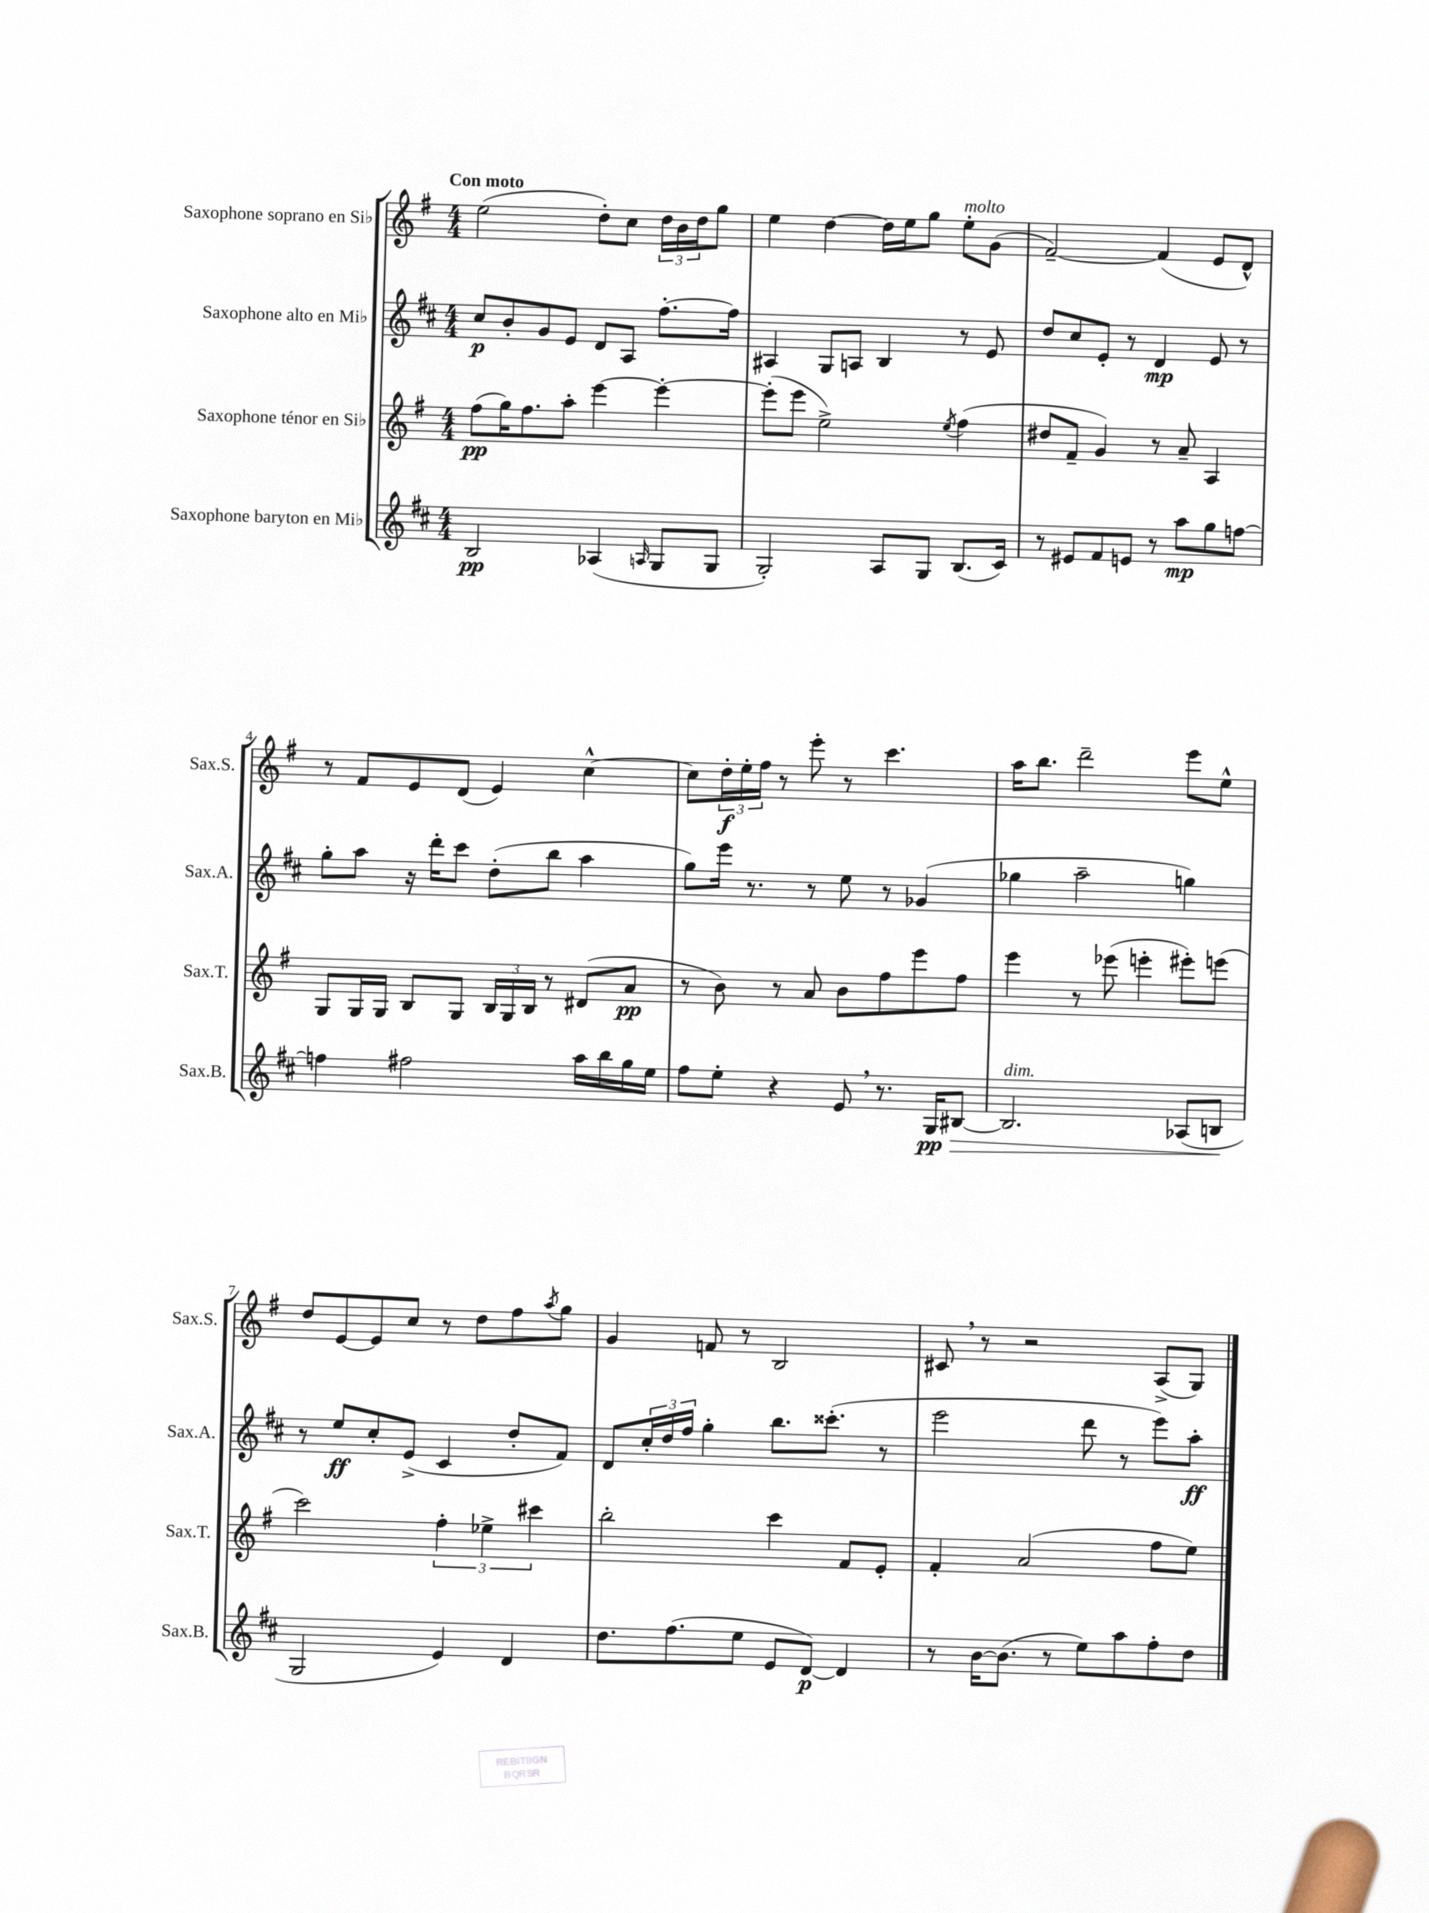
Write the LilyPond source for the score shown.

<<
\new StaffGroup <<
\new Staff = "s0" \with { instrumentName = "Saxophone soprano en Sib" shortInstrumentName = "Sax.S." } {
    \clef treble \key g \major \numericTimeSignature \time 4/4 \tempo "Con moto"
    e''2( d''8-.) c''8 \tuplet 3/2 { d''16 b'16 d''16 } g''8 |
    e''4 d''4~ d''16 e''16 g''8 e''8-.^\markup { \italic "molto" } g'8( |
    fis'2~--) fis'4( e'8 d'8-^) |
    r8 fis'8 e'8 d'8( e'4) c''4~-^ |
    c''8 \tuplet 3/2 { d''16-.\f e''16-. fis''16 } r8 e'''8-. r8 c'''4. |
    a''16 b''8. d'''2-- e'''8 e''8-^ |
    d''8 e'8~ e'8 c''8 r8 d''8 fis''8 \acciaccatura { a''8 } g''8 |
    g'4 f'8 r8 b2 |
    cis'8 \breathe r8 r2 a8->( g8) \bar "|." |
}
\new Staff = "s1" \with { instrumentName = "Saxophone alto en Mib" shortInstrumentName = "Sax.A." } {
    \clef treble \key d \major \numericTimeSignature \time 4/4
    cis''8\p b'8-. g'8 e'8 d'8 a8 fis''8.~-. fis''16 |
    ais4 g8 a8 b4 r8 e'8 |
    d''8 cis''8 e'8-. r8 d'4\mp e'8 r8 |
    g''8-. a''8 r16 d'''16-. cis'''8 d''8-.( b''8 a''4 |
    g''8) e'''16 r8. r8 e''8 r8 ges'4( |
    ges''4 a''2-- g''4) |
    r8 e''8\ff cis''8-. e'8->( cis'4 d''8-. fis'8) |
    d'8 \tuplet 3/2 { cis''16-. d''16 fis''16 } g''4-. b''8. cisis'''8.-.( r8 |
    e'''2 d'''8 r8 e'''8) a''8-.\ff \bar "|." |
}
\new Staff = "s2" \with { instrumentName = "Saxophone ténor en Sib" shortInstrumentName = "Sax.T." } {
    \clef treble \key g \major \numericTimeSignature \time 4/4
    fis''8\pp( g''16) fis''8. a''8-. e'''4~ e'''4~-. |
    e'''8-.( e'''8 e''2->) \acciaccatura { e''8 } fis''4( |
    dis''8 fis'8-- g'4) r8 a'8-- a4 |
    g8 g16 g16 b8 g8 \tuplet 3/2 { b16 g16 b16 } r8 dis'8( a'8\pp |
    r8 b'8) r8 a'8 b'8 fis''8 e'''8 fis''8 |
    e'''4 r8 ees'''8( e'''4-. eis'''8-.) e'''8( |
    c'''2) \tuplet 3/2 { fis''4-. ees''4-> cis'''4 } |
    b''2-. c'''4 fis'8 e'8-. |
    fis'4-. a'2( fis''8 e''8) \bar "|." |
}
\new Staff = "s3" \with { instrumentName = "Saxophone baryton en Mib" shortInstrumentName = "Sax.B." } {
    \clef treble \key d \major \numericTimeSignature \time 4/4
    b2\pp aes4( \grace { a16 } g8 g8 |
    g2-.) a8 g8 b8.( cis'16) |
    r8 eis'8 fis'8 e'8 r8 a''8\mp g''8 f''8~ |
    f''4 fis''2 a''16 b''16 g''16 e''16 |
    fis''8 e''8-. r4 e'8 \breathe r8. g16\pp\> bis8~ |
    bis2.^\markup { \italic "dim." } aes8( b8\! |
    g2 e'4) d'4 |
    d''8. fis''8.( e''8 e'8 d'8~\p) d'4 |
    r8 b'16~ b'8.( r8 e''8) a''8 fis''8-. d''8 \bar "|." |
}
>>
>>
